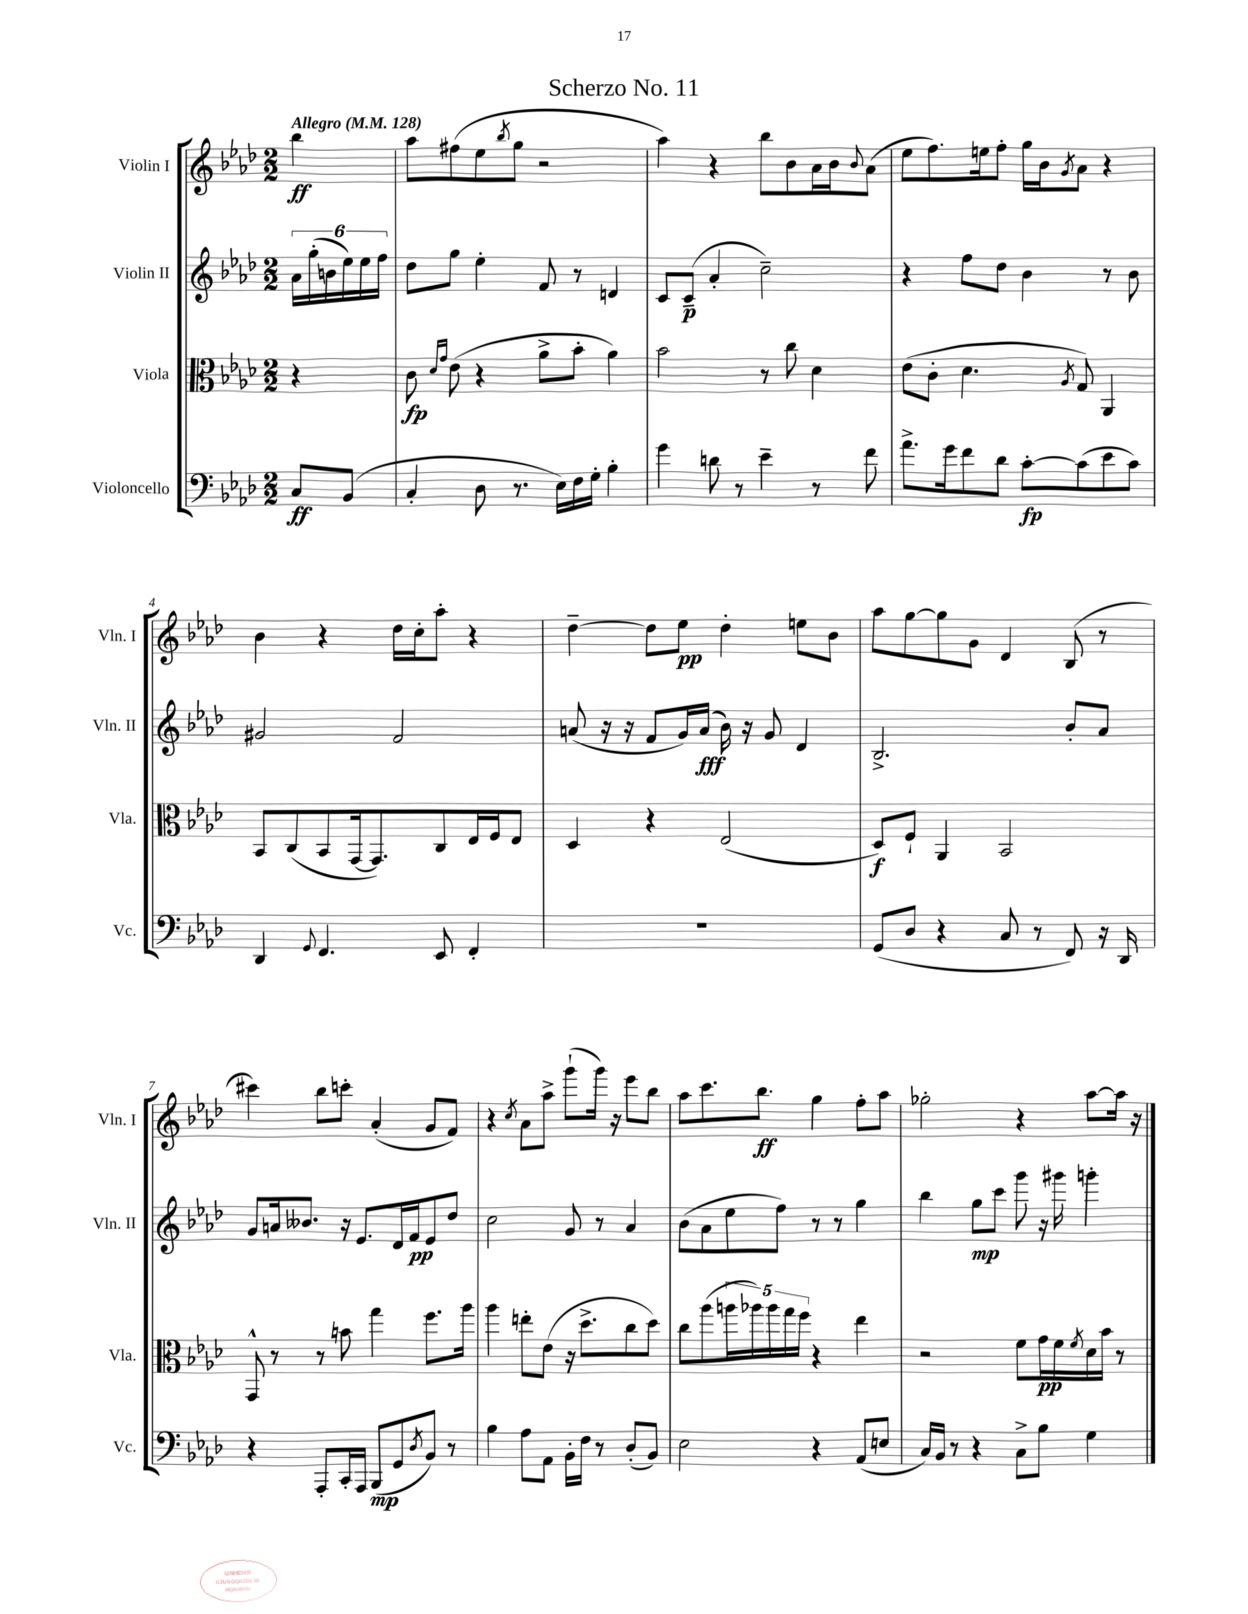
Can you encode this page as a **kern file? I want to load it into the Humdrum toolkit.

**kern	**dynam	**kern	**dynam	**kern	**dynam	**kern	**dynam
*part4	*part4	*part3	*part3	*part2	*part2	*part1	*part1
*staff4	*staff4	*staff3	*staff3	*staff2	*staff2	*staff1	*staff1
*I"Violoncello	*	*I"Viola	*	*I"Violin II	*	*I"Violin I	*
*I'Vc.	*	*I'Vla.	*	*I'Vln. II	*	*I'Vln. I	*
*clefF4	*	*clefC3	*	*clefG2	*	*clefG2	*
*k[b-e-a-d-]	*	*k[b-e-a-d-]	*	*k[b-e-a-d-]	*	*k[b-e-a-d-]	*
*M2/2	*	*M2/2	*	*M2/2	*	*M2/2	*
*MM128	*	*MM128	*	*MM128	*	*MM128	*
=	=	=	=	=	=	=	=
!	!	!	!	!	!	!LO:TX:a:B:t=Allegro	!
8C/L	ff	4r	.	24a-\LL	.	4bb-\	ff
.	.	.	.	(24gg'\	.	.	.
.	.	.	.	24bn\	.	.	.
(8BB-/J	.	.	.	24ee-\)	.	.	.
.	.	.	.	24ee-\	.	.	.
.	.	.	.	24ff\JJ	.	.	.
=1	=1	=1	=1	=1	=1	=1	=1
4C'/	.	8c\	fp	8dd-\L	.	8aa-\L	.
.	.	16qqd-/LL	.	.	.	.	.
.	.	16qqg/JJ	.	.	.	.	.
.	.	(8e-\	.	8gg\J	.	(8ff#X\	.
8D-\	.	4r	.	4ee-'\	.	8ee-\	.
.	.	.	.	.	.	8qbb-/	.
8.r	.	.	.	.	.	8gg\J	.
.	.	8a-^\L	.	8f/	.	2r	.
16E-\LL)	.	.	.	.	.	.	.
16F\	.	8b-'\J	.	8r	.	.	.
16G'\JJ	.	.	.	.	.	.	.
4B-'\	.	4a-\)	.	4dn/	.	.	.
=2	=2	=2	=2	=2	=2	=2	=2
4g\	.	2b-\	.	8c/L	.	4aa-\)	.
.	.	.	.	(8c~/J	p	.	.
8dn\	.	.	.	4a-'/	.	4r	.
8r	.	.	.	.	.	.	.
4e-~\	.	8r	.	2cc~\)	.	8bb-\L	.
.	.	8cc\	.	.	.	8b-\	.
8r	.	4d-\	.	.	.	16a-\L	.
.	.	.	.	.	.	16b-\J	.
.	.	.	.	.	.	8qqb-/	.
8f\	.	.	.	.	.	(8a-\J	.
=3	=3	=3	=3	=3	=3	=3	=3
8.a-^\L	.	(8e-\L	.	4r	.	8ee-\L	.
.	.	8c'\J	.	.	.	8.ff\)	.
16g\k	.	.	.	.	.	.	.
8f\	.	4.d-\	.	8ff\L	.	.	.
.	.	.	.	.	.	16een\k	.
8d-\J	.	.	.	8dd-\J	.	8ff'\J	.
[8c'\L	fp	.	.	4b-\	.	16gg\LL	.
.	.	.	.	.	.	16b-\J	.
.	.	8qA-/	.	.	.	8qg/	.
(8c\]	.	8G/)	.	.	.	8a-\J	.
8e-\	.	4AA-/	.	8r	.	4r	.
8c\J)	.	.	.	8b-\	.	.	.
!!LO:LB:g=z
=4	=4	=4	=4	=4	=4	=4	=4
4DD-/	.	8BB-/L	.	2g#X/	.	4b-\	.
.	.	(8C/	.	.	.	.	.
8qqGG/	.	.	.	.	.	.	.
4.FF/	.	8BB-/	.	.	.	4r	.
.	.	[16GG/k	.	.	.	.	.
.	.	8.GG/])	.	.	.	.	.
.	.	.	.	2f/	.	16dd-\LL	.
.	.	.	.	.	.	16cc'\J	.
8EE-/	.	8C/	.	.	.	8aa-'\J	.
4FF'/	.	16E-/L	.	.	.	4r	.
.	.	16F/J	.	.	.	.	.
.	.	8E-/J	.	.	.	.	.
=5	=5	=5	=5	=5	=5	=5	=5
1r	.	4D-/	.	(8an/	.	[4dd-~\	.
.	.	.	.	16r	.	.	.
.	.	.	.	16r	.	.	.
.	.	4r	.	8f/L	.	8dd-\L]	.
.	.	.	.	16g/L)	.	8ee-\J	pp
.	.	.	.	(16a/JJ	fff	.	.
.	.	(2E-/	.	16b-\)	.	4dd-'\	.
.	.	.	.	16r	.	.	.
.	.	.	.	8g/	.	.	.
.	.	.	.	4d-/	.	8een\L	.
.	.	.	.	.	.	8b-\J	.
=6	=6	=6	=6	=6	=6	=6	=6
(8GG/L	.	8D-/L)	f	2.B-^/	.	8aa-\L	.
8D-/J	.	8F`/J	.	.	.	[8gg\	.
4r	.	4AA-/	.	.	.	8gg\]	.
.	.	.	.	.	.	8g\J	.
8C/	.	2BB-/	.	.	.	4d-/	.
8r	.	.	.	.	.	.	.
8FF/)	.	.	.	8b-'/L	.	(8B-/	.
16r	.	.	.	8a-/J	.	8r	.
16DD-/	.	.	.	.	.	.	.
!!LO:LB:g=z
=7	=7	=7	=7	=7	=7	=7	=7
4r	.	8GG^^/	.	8g/L	.	4ccc#X\)	.
.	.	8r	.	16an/k	.	.	.
.	.	.	.	8.b--X/J	.	.	.
8AAA-'/L	.	8r	.	.	.	8bb-\L	.
16CC'/L	.	8bn\	.	16r	.	8cccn'\J	.
16AAA-/JJ	.	.	.	8.e-/L	.	.	.
(8BBB-/L	mp	4gg\	.	.	.	(4a-'/	.
8GG/	.	.	.	16d-/L	.	.	.
.	.	.	.	16f/J	pp	.	.
8qD-/	.	.	.	.	.	.	.
8BB-/J)	.	8.ff\L	.	8e-/	.	8g/L	.
8r	.	.	.	8dd-/J	.	8f/J)	.
.	.	16aa-\Jk	.	.	.	.	.
=8	=8	=8	=8	=8	=8	=8	=8
4B-\	.	4aa-\	.	2cc\	.	4r	.
.	.	.	.	.	.	8qcc/	.
8A-\L	.	8een'\L	.	.	.	8a-\L	.
8AA-\J	.	(8e-\J	.	.	.	8aa-^\J	.
16BB-'\LL	.	16r	.	8g/	.	(8ggg`\L	.
16F\JJ	.	8.dd-^\L	.	.	.	.	.
8r	.	.	.	8r	.	16ggg\Jk)	.
.	.	.	.	.	.	16r	.
(8D-'/L	.	8cc\	.	4a-/	.	8eee-\L	.
8BB-/J)	.	8dd-\J)	.	.	.	8bb-\J	.
=9	=9	=9	=9	=9	=9	=9	=9
2E-\	.	8cc\L	.	(8b-\L	.	8aa-\L	.
.	.	(8aa-\	.	8a-\	.	8.ccc\	.
.	.	20aan\L	.	8ee-\	.	.	.
.	.	20aa-X\)	.	.	.	.	.
.	.	.	.	.	.	8.bb-\J	ff
.	.	20aa-\	.	.	.	.	.
.	.	.	.	8ff\J)	.	.	.
.	.	20gg\	.	.	.	.	.
.	.	20ff\JJ	.	.	.	.	.
4r	.	4r	.	8r	.	4gg\	.
.	.	.	.	8r	.	.	.
(8AA-/L	.	4ee-\	.	4gg\	.	8ff'\L	.
8En/J	.	.	.	.	.	8aa-\J	.
=10	=10	=10	=10	=10	=10	=10	=10
16C/LL)	.	2r	.	4bb-\	.	2gg-X'\	.
16BB-/JJ	.	.	.	.	.	.	.
8r	.	.	.	.	.	.	.
4r	.	.	.	8gg\L	mp	.	.
.	.	.	.	8ccc\J	.	.	.
8C^\L	.	8f\L	.	8ggg\	.	4r	.
8B-\J	.	16g\L	pp	16r	.	.	.
.	.	16f\	.	16ggg#X\	.	.	.
.	.	8qf/	.	.	.	.	.
4G\	.	16d-\	.	4gggn'\	.	[8aa-\L	.
.	.	16b-\JJ	.	.	.	.	.
.	.	8r	.	.	.	16aa-\Jk]	.
.	.	.	.	.	.	16r	.
==	==	==	==	==	==	==	==
*-	*-	*-	*-	*-	*-	*-	*-
